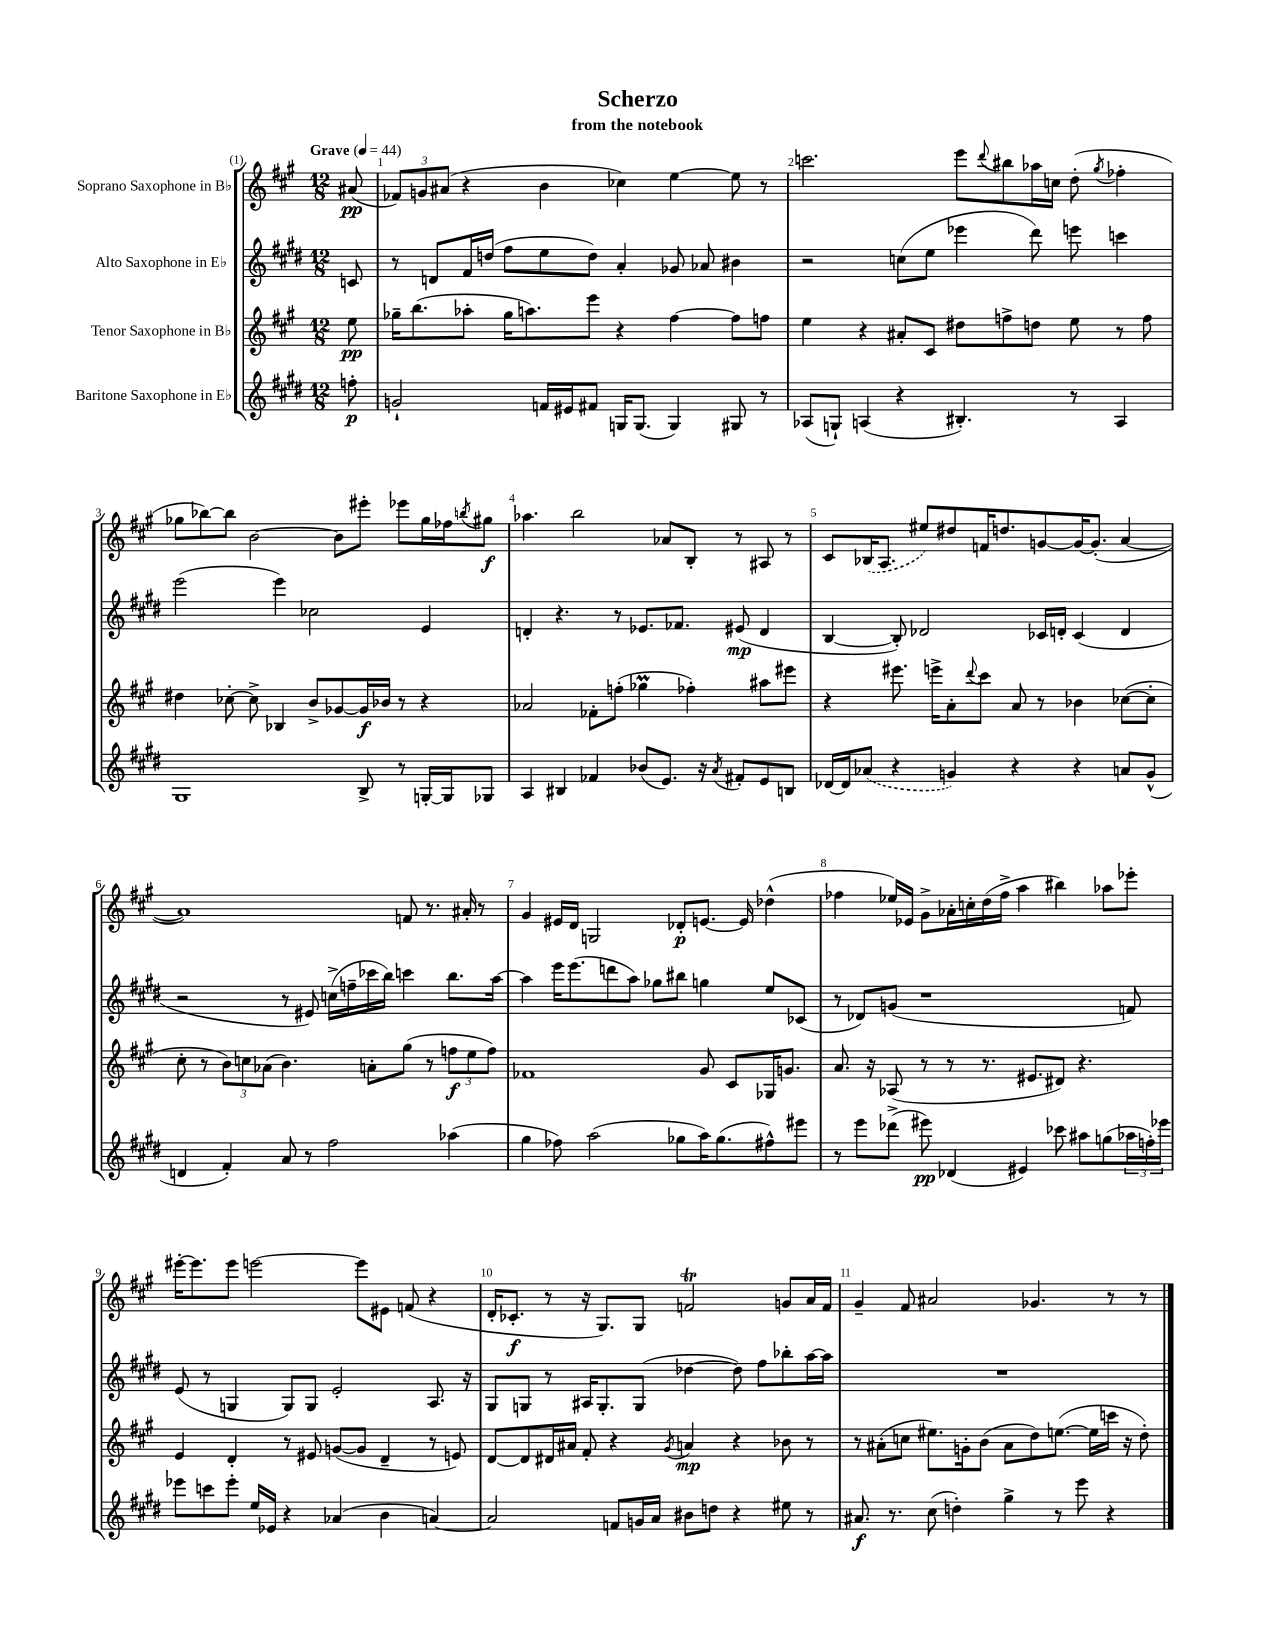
\header { title = "Scherzo" subtitle = "from the notebook" }
<<
\new StaffGroup <<
\new Staff = "s0" \with { instrumentName = "Soprano Saxophone in Bb" } {
    \clef treble \key a \major \numericTimeSignature \time 12/8 \partial 8 \tempo "Grave" 4 = 44
    ais'8\pp( |
    \tuplet 3/2 { fes'8) g'8 ais'8( } r4 b'4 ces''4) e''4~ e''8 r8 |
    c'''2. e'''8 \appoggiatura { d'''8 } bis''8 aes''16 c''16 d''8-.( \acciaccatura { gis''8 } fes''4-. |
    ges''8 bes''8~) bes''8 b'2~ b'8 eis'''8-. ees'''8 ges''16 fes''16 \acciaccatura { b''8 } gis''8\f |
    aes''4. b''2 aes'8 b8-. r8 ais8 r8 |
    cis'8 \once \slurDashed bes16( a8. eis''8) dis''8 f'16 d''8. g'8~ g'16~ g'8.-.( a'4~ |
    a'1) f'8 r8. ais'16-. r8 |
    gis'4 eis'16 d'16 g2 des'8-.\p e'8.~ e'16 des''4-^( |
    fes''4 ees''16) ees'16 gis'8-> aes'16-. c''16-. d''16( fes''16-> a''4 bis''4) aes''8 ees'''8-. |
    eis'''16~-. eis'''8. eis'''8 e'''2~ e'''8 eis'8 f'8( r4 |
    d'16-. ces'8.-.\f r8 r16 gis8.) gis8 f'2\trill g'8 a'16 f'16 |
    gis'4-- fis'8 ais'2 ges'4. r8 r8 \bar "|." |
}
\new Staff = "s1" \with { instrumentName = "Alto Saxophone in Eb" } {
    \clef treble \key e \major \numericTimeSignature \time 12/8 \partial 8
    c'8 |
    r8 d'8 fis'16 d''16( fis''8 e''8 d''8) a'4-. ges'8 aes'8 bis'4 |
    r2 c''8( e''8 ees'''4 dis'''8) e'''8 c'''4 |
    e'''2( e'''4) ces''2 e'4 |
    d'4-. r4. r8 ees'8. fes'8. eis'8\mp( d'4 |
    b4~ b8-.) des'2 ces'16 d'16-. ces'4( d'4 |
    r2 r8 eis'8) c''16->( f''16-- ces'''16 b''16) c'''4 b''8. a''16~ |
    a''4 e'''16 e'''8.( d'''8 a''8) ges''8 bis''8 g''4 e''8 ces'8( |
    r8 des'8) g'8( r1 f'8) |
    e'8( r8 g4 g8) g8 e'2-. a8. r16 |
    gis8 g8 r8 ais16 g8.-. g8( des''4~ des''8) fis''8 bes''8-. a''16~ a''16 |
    R1. \bar "|." |
}
\new Staff = "s2" \with { instrumentName = "Tenor Saxophone in Bb" } {
    \clef treble \key a \major \numericTimeSignature \time 12/8 \partial 8
    e''8\pp |
    ges''16-- b''8.( aes''8-. ges''16 a''8.) e'''8 r4 fis''4~ fis''8 f''8 |
    e''4 r4 ais'8-. cis'8 dis''8 f''8-> d''8 e''8 r8 f''8 |
    dis''4 ces''8~-. ces''8-> bes4 b'8-> ges'8~ ges'16\f bes'16 r8 r4 |
    aes'2 fes'8-. f''8-.( ges''4\prall fes''4-.) ais''8 eis'''8 |
    r4 eis'''8. e'''16-> a'8-. \appoggiatura { d'''8 } cis'''8 a'8 r8 bes'4 ces''8~( ces''8-. |
    cis''8-. r8 \tuplet 3/2 { b'8) c''8 aes'8( } b'4.) a'8-. gis''8( r8 \tuplet 3/2 { f''8\f e''8 f''8) } |
    fes'1 gis'8 cis'8 ges16 g'8. |
    a'8. r16 aes8( r8 r8 r8. eis'8. dis'8) r4. |
    e'4 d'4-. r8 eis'8 g'8~( g'8 d'4-- r8 e'8) |
    d'8~ d'8 dis'16 ais'16 fis'8-. r4 \acciaccatura { gis'8 } a'4\mp r4 bes'8 r8 |
    r8 ais'8-.( c''8 eis''8.) g'16-. b'8( ais'8 d''8) e''8.~( e''16 c'''16 r16 d''8-.) \bar "|." |
}
\new Staff = "s3" \with { instrumentName = "Baritone Saxophone in Eb" } {
    \clef treble \key e \major \numericTimeSignature \time 12/8 \partial 8
    f''8-.\p |
    g'2-! f'16 eis'16 fis'8 g16 g8.( g4) gis8 r8 |
    aes8( g8-!) a4( r4 bis4.-.) r8 a4 |
    gis1 b8-> r8 g16~-. g16 ges8 |
    a4 bis4 fes'4 bes'8( e'8.) r16 \acciaccatura { a'8 } fis'8-. e'8 b8 |
    des'16~ des'16 \once \slurDashed aes'8( r4 g'4) r4 r4 a'8 g'8-^( |
    d'4 fis'4-.) a'8 r8 fis''2 aes''4( |
    gis''4 fes''8) a''2( ges''8 a''16) ges''8.( fis''8-^) eis'''8 |
    r8 e'''8 des'''8->( eis'''8\pp) des'4( eis'4) ces'''8 ais''8 g''8( \tuplet 3/2 { aes''16 f''16-.) ees'''16 } |
    ees'''8 c'''8 ees'''8-. e''16 ees'16 r4 aes'4( b'4 a'4~) |
    a'2 f'8 g'16 a'16 bis'8 d''8 r4 eis''8 r8 |
    ais'8.\f r8. cis''8( d''4-.) gis''4-> r8 e'''8 r4 \bar "|." |
}
>>
>>
\layout { \context { \Score \override BarNumber.break-visibility = ##(#f #t #t) barNumberVisibility = #all-bar-numbers-visible } }
